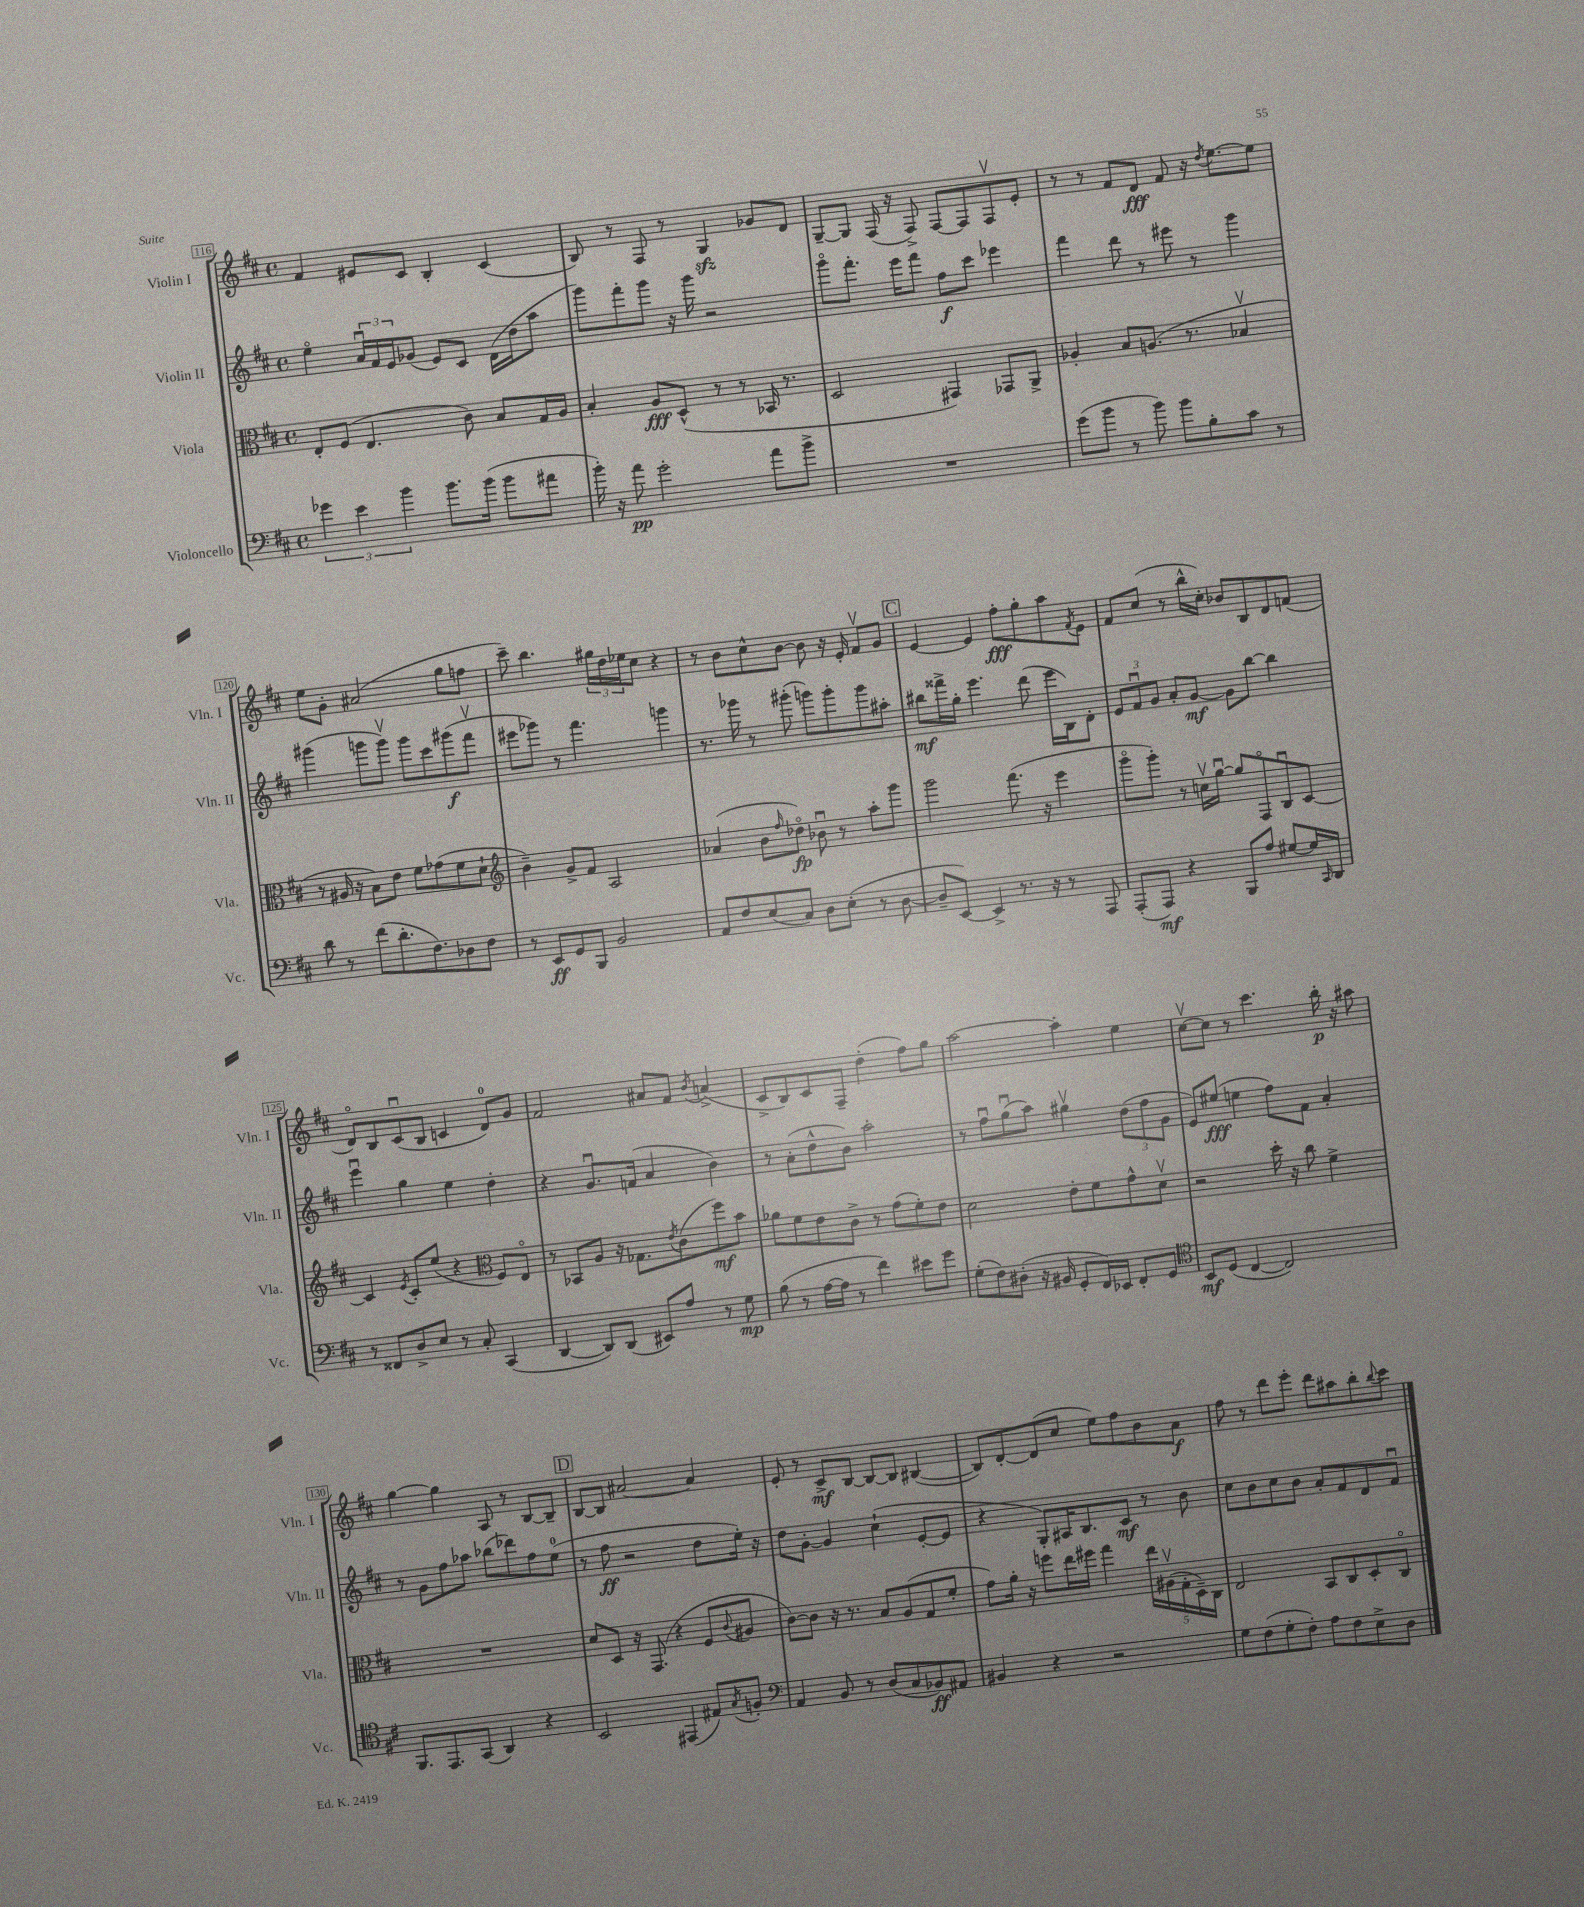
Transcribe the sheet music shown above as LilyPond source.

<<
\new StaffGroup <<
\new Staff = "s0" \with { instrumentName = "Violin I" shortInstrumentName = "Vln. I" } {
    \clef treble \key d \major \defaultTimeSignature \time 4/4
    fis'4 eis'8 cis'8 b4-. cis'4( |
    b8) r8 fis8 r8 g4\sfz ges'8 d'8 |
    g8~-- g8 fis16( r16 fis8->) fis8~ fis8 fis8\upbow e'8-. |
    r8 r8 fis'8 d'8\fff fis'8 r16 \acciaccatura { d''8 } e''8.~ e''8 |
    e''8 g'8-. ais'2( g''8 f''8 |
    cis'''8--) b''4. \tuplet 3/2 { gis''16 d''16 ees''16 } cis''8 r4 |
    r8 b'8 cis''8-^ b'8~ b'8 r16 e'16-. fis'8\upbow g'8 |
    \mark \markup { \box "C" } e'4~ e'4 fis''8-.\fff g''8-. a''8 \acciaccatura { fis'8 } e'8 |
    fis'8 cis''8( r8 b''16-^ cis''16-.) bes'8 b8 d'8 f'8( |
    d'8\flageolet) b8 cis'8\downbow( b8 c'4 d'8-0) g'8 |
    fis'2 ais'8 fis'8 \acciaccatura { b'8 } a'4->( |
    cis'8-> b8) cis'8 fis8-- d''4-.( fis''8) g''8 |
    a''2~ a''4-. e''4 |
    cis''8~\upbow cis''8 r8 cis'''4. b''16-.\p r16 ais''8 |
    g''4~ g''4 a8 r8 b8~ b8-- |
    \mark \markup { \box "D" } b8~ b8 ais'2~ ais'4 |
    e'8-. r8 cis'8->\mf b8~ b8~ b8 bis4~( |
    bis8) d'8~-. d'8( cis''8 e''8) fis''8 b'8 a'8\f |
    fis''8 r8 d'''8 e'''8-. d'''8 ais''8 b''8-. \appoggiatura { b''8 } cis'''8 \bar "|." |
}
\new Staff = "s1" \with { instrumentName = "Violin II" shortInstrumentName = "Vln. II" } {
    \clef treble \key d \major \defaultTimeSignature \time 4/4
    e''4\flageolet \tuplet 3/2 { a'16\downbow fis'16 e'16 } ges'8( e'8) cis'8 d'16( d''16 a''8 |
    g'''8) fis'''8-. g'''8 r16 g'''16 r2 |
    g'''8\flageolet fis'''8.-. e'''16 fis'''8 fis''8\f cis'''8 ees'''4 |
    fis'''4 d'''8 r8 eis'''8 r8 g'''4 |
    gis'''4( g'''8 g'''8\upbow) g'''8 cis'''8 gis'''8\f( fis'''8\upbow |
    eis'''8 ges'''8) r8 fis'''4. g'''4 |
    r8. ges'''16 r8 gis'''8-.( g'''8) g'''8-. g'''8 ais''8-. |
    \mark \markup { \box "C" } bis''8\mf fisis'''16-> g''16-. e'''4. d'''8( e'''16 b16) d'8-. |
    \tuplet 3/2 { e'8 fis'8\downbow g'8 } a'8-. g'8~\mf g'8 b''8~ b''4 |
    e'''4\downbow g''4 e''4 d''4-. |
    r4 g'8.\downbow f'16( a'4 b'4) |
    r8 a'8-.( d''8-^ b'8) a''2-. |
    r8 fis''8\downbow g''8\downbow( a''8) gis''4\upbow \tuplet 3/2 { d''8( fis''8 g'8 } |
    e'8) eis''8\fff( e''4 fis''8) fis'8 a'4-. |
    r8 g'8 fis''8 aes''8 bes''8( des'''8) fis''8 e''8-0( |
    \mark \markup { \box "D" } r8 fis''8\ff r2 d''8 e''16-.) r16 |
    d''8 g'8~-. g'4 cis''4-!( e'8~-. e'8 |
    r4 g8-.) ais16 b8. cis'8\mf r8 b'8 |
    cis''8 b'8 cis''8 b'8 a'8-. fis'8 d'8 fis'8\downbow \bar "|." |
}
\new Staff = "s2" \with { instrumentName = "Viola" shortInstrumentName = "Vla." } {
    \clef alto \key d \major \defaultTimeSignature \time 4/4
    e8-. fis8( e4. cis'8) b8 g16 a16 |
    b4-. a8\fff d8-^( r8 r8 bes,16 r8. |
    d2 gis,4) ges,8 a,8-> |
    aes4-. b8 a8.( r8. bes4\upbow |
    r8 ais16 r16 b8) e'8 fis'8 ges'8( fis'8 d'8-! |
    \clef treble b'4--) g'8-> fis'8 a2 |
    aes'4( b'8 \grace { fis''16 } des''8\flageolet\fp) bes'8\downbow r8 a''8-. g'''8 |
    \mark \markup { \box "C" } g'''2 fis'''8.( r16 e'''4 |
    g'''8\flageolet g'''8-.) r8 c''16\upbow g''16~\downbow g''8 fis8\flageolet b8\downbow cis'8~ |
    cis'4 \acciaccatura { e'8 } cis'8-. e''8( r4 \clef alto fis8) e8\flageolet |
    r8 bes,8 a8 r16 ges8. \acciaccatura { e'8 } cis'8( fis''8\mf) b'8 |
    aes'8 fis'8 e'8 cis'8-> r8 g'8( fis'8-.) e'8 |
    d'2 e'8-. fis'8 g'8-^ d'8\upbow |
    r2 d''16-. r16 cis''8 fis'4-> |
    R1 |
    \mark \markup { \box "D" } d'8 d8 r16 g,8.( r4 fis8 \appoggiatura { cis'8 } ais8 |
    cis'8~) cis'8 r16 r8. b8 a8( g8 fis'8-. |
    g'8) a'16-. r16 f''8 e''16 fis''16 g''4 \tuplet 5/4 { e''16 ais16\upbow( g16-. d16--) cis16 } |
    e2 b,8 cis8 d8-. cis8\flageolet \bar "|." |
}
\new Staff = "s3" \with { instrumentName = "Violoncello" shortInstrumentName = "Vc." } {
    \clef bass \key d \major \defaultTimeSignature \time 4/4
    \tuplet 3/2 { ges'4 e'4 b'4 } b'8. b'16( b'8 ais'8 |
    b'16-.) r16 a'8\pp g'2-. a'8 b'8-> |
    R1 |
    g'8( b'8 r8 b'8) b'8 b8-. cis'8 r8 |
    d'8 r8 fis'8( d'8.-. fis8.) des8 fis8 |
    r8 e,8\ff g,8 b,,8 b,2 |
    a,8 fis8 e8( cis8) d8 e8-.( r8 d8~ |
    \mark \markup { \box "C" } d8-- e,8~) e,4-> r8. r16 r8 a,,8 |
    a,,8-.( a,,8\mf) r4 b,,8 a8 gis8~ gis16 \grace { cis,16 } d,16 |
    r8 fisis,8 d8-> e8 r8 cis8-. cis,4( |
    d,4~ d,8) d,8( eis,8) a8 r8 g8\mp |
    b8( r8 a16~ a16 r8 fis'4) eis'8 g'8 |
    g8-.( fis8) dis8-.( r16 bis,16 g,8-. fis,16) ees,16 fis,8-. g,8 |
    \clef tenor b,8\mf d8( cis4~ cis2) |
    fis,8. e,8. g,8( a,4) r4 |
    \mark \markup { \box "D" } b,2 eis,4( eis8) \acciaccatura { g8 } f8-. |
    \clef bass a,4 b,8 r8 d8( cis8 bes,8\ff) ais,8 |
    bis,4 r4 r2 |
    g8 fis8( g8-. fis8-.) a8 fis8 e8-> d8 \bar "|." |
}
>>
>>
\layout { \context { \Score currentBarNumber = #116 \override BarNumber.stencil = #(make-stencil-boxer 0.1 0.3 ly:text-interface::print) } }
